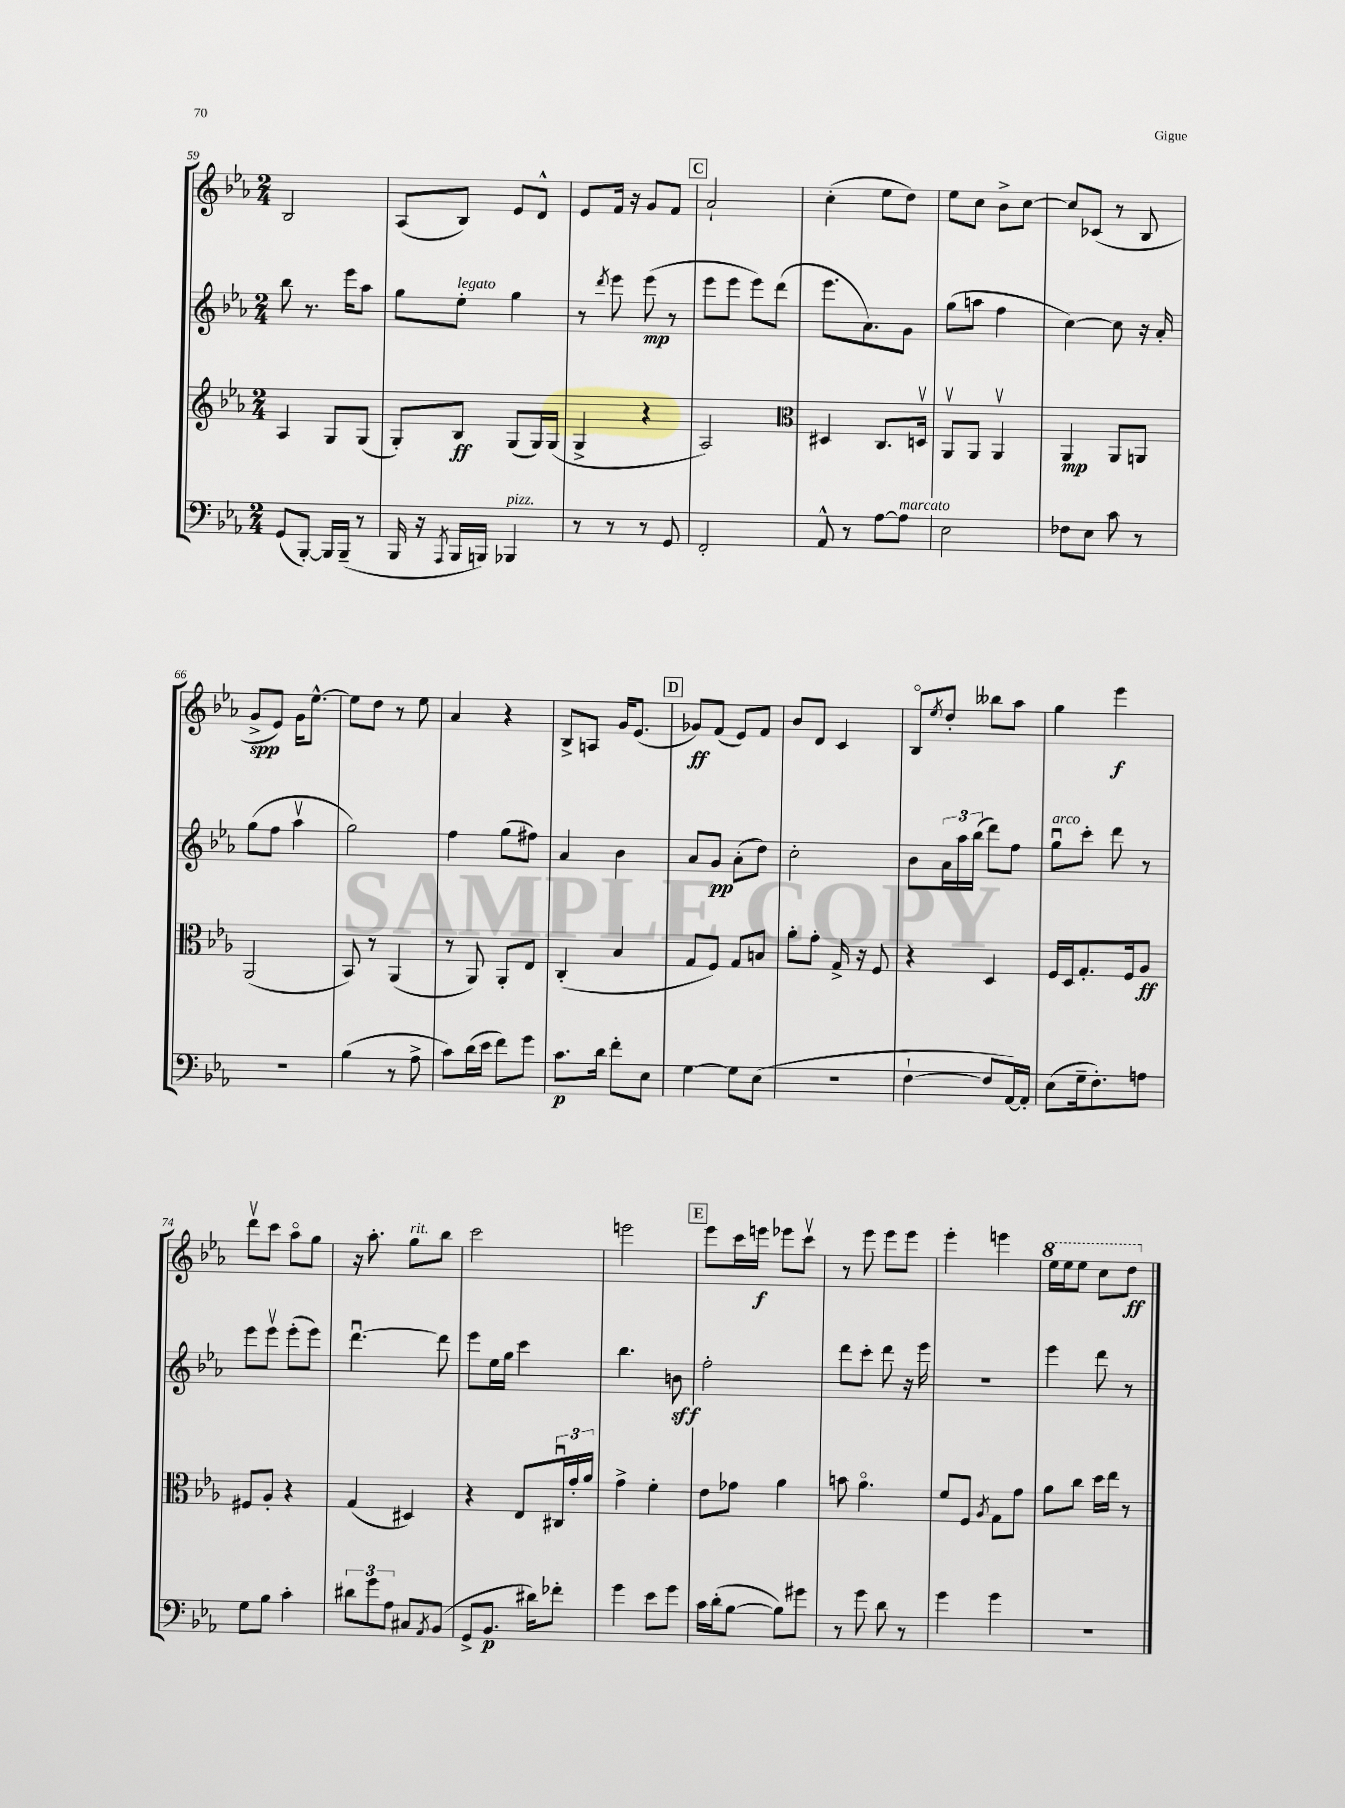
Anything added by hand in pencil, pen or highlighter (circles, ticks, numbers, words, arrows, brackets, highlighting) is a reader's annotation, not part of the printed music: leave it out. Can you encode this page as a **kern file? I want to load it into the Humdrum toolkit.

**kern	**kern	**kern	**kern
*staff4	*staff3	*staff2	*staff1
*clefF4	*clefG2	*clefG2	*clefG2
*k[b-e-a-]	*k[b-e-a-]	*k[b-e-a-]	*k[b-e-a-]
*M2/4	*M2/4	*M2/4	*M2/4
(8GG	4A-	8bb-	2B-
[8BBB-')	.	8.r	.
16BBB-]	8G	.	.
(16BBB-~	.	16eee-	.
8r	(8G	8aa-	.
=	=	=	=
16BBB-	8G')	8gg	(8A-
16r	.	.	.
8qAAA-	.	.	.
16BBB-	8B-	8ee-'	8B-)
16BBB)	.	.	.
4BBB-	(8G	4gg	8e-
.	16G)	.	8d^^
.	(16G	.	.
=	=	=	=
8r	4G^	8r	8e-
.	.	8qddd	.
8r	.	8eee-	16f
.	.	.	16r
8r	4r	(8eee-	8g
8GG	.	8r	8f
=	=	=	=
2FF'	2A-)	8eee-	2a-`
.	.	8eee-	.
.	.	8eee-)	.
.	.	(8ddd	.
=	=	=	=
*	*clefC3	*	*
8AA-^^	4D#	8.eee-	(4cc'
8r	.	.	.
.	.	8.a-)	.
[8A-	8.C	.	8ee-
8A-]	.	8g	8dd)
.	16Dv	.	.
=	=	=	=
2E-	8AA-v	(8gg	8ee-
.	8AA-	8aa	8cc
.	4AA-v	4ff	8b-^
.	.	.	[8cc
=	=	=	=
8F-	4AA-	[4cc)	8cc]
8E-	.	.	(8c-
8c	8AA-	8cc]	8r
8r	8AA	16r	8B-
.	.	16a-'	.
=	=	=	=
2r	(2AA-	(8gg	8g^
.	.	8ff	8e-)
.	.	4aa-v	16g
.	.	.	[8.ee-^^
=	=	=	=
(4B-	8BB-)	2gg)	8ee-]
.	8r	.	8dd
8r	(4AA-	.	8r
8A-^	.	.	8ee-
=	=	=	=
8c)	8r	4ff	4a-
(16d	8AA-)	.	.
16e-	.	.	.
8f)	8AA-'	(8gg	4r
8g	8E-	8ff#)	.
=	=	=	=
8.c	(4C'	4a-	8B-^
.	.	.	8A
16d	.	.	.
8f'	4B-	4b-	16g
.	.	.	(8.e-
8E-	.	.	.
=	=	=	=
[4G	8G	8a-	8g-)
.	8F)	8g	(8f
8G]	8G	(8a-'	8e-)
(8E-	8B	8dd)	8f
=	=	=	=
2r	8a-'	2cc'	8b-
.	8g'	.	8d
.	16G^	.	4c
.	16r	.	.
.	8F	.	.
=	=	=	=
[4F`	4r	8b-	8B-o
.	.	.	8qee-
.	.	24a-	8dd'
.	.	24aa-	.
.	.	(24bb-	.
8F]	4D	8ddd)	8bb--
[16AA-)	.	8ff	8aa-
16AA-']	.	.	.
=	=	=	=
(8E-	16F	8ggu	4gg
.	16D	.	.
16G~	8.G'	8ccc'	.
8.F')	.	.	.
.	.	8ddd	4eee-
.	16F	.	.
8A	8A-	8r	.
=	=	=	=
8G	8F#	8eee-	8dddv
8B-	8A-'	8eee-v	8ccc
4c'	4r	(8eee-'	8aa-o
.	.	8eee-)	8gg
=	=	=	=
12d#	(4G	[4.dddu	16r
.	.	.	8.aa-'
12g	.	.	.
12A-	.	.	.
8C#	4D#)	.	8gg
8qAA-	.	.	.
(8BB-	.	8ddd]	8bb-
=	=	=	=
8GG^	4r	8eee-	2ccc
8.BB-	.	16ee-	.
.	.	16gg	.
.	8E-	4ccc	.
16d#)	.	.	.
8f-'	24C#u	.	.
.	24g'	.	.
.	24a-	.	.
=	=	=	=
4g	4g^	4.bb-	2eee
8e-	4f'	.	.
8g	.	8b	.
=	=	=	=
16c	8e-	2ff'	8eee-
(16d'	.	.	.
[8B-	8g-	.	16ccc
.	.	.	16eee
8B-])	4a-	.	8eee-
8g#	.	.	8cccv
=	=	=	=
8r	8b	8ddd	8r
8g	4.a-o	8ccc'	8eee-
8d	.	8ddd	8eee-
8r	.	16r	8eee-
.	.	16eee-	.
=	=	=	=
4g	8f	2r	4eee-'
.	8F	.	.
.	8qA-	.	.
4g	8G	.	4eee
.	8g	.	.
=	=	=	=
2r	8a-	4eee-	16eee-
.	.	.	16eee-
.	8cc	.	8eee-
.	16dd	8ddd	8ccc
.	16ee-	.	.
.	8r	8r	8ddd
==	==	==	==
*-	*-	*-	*-
